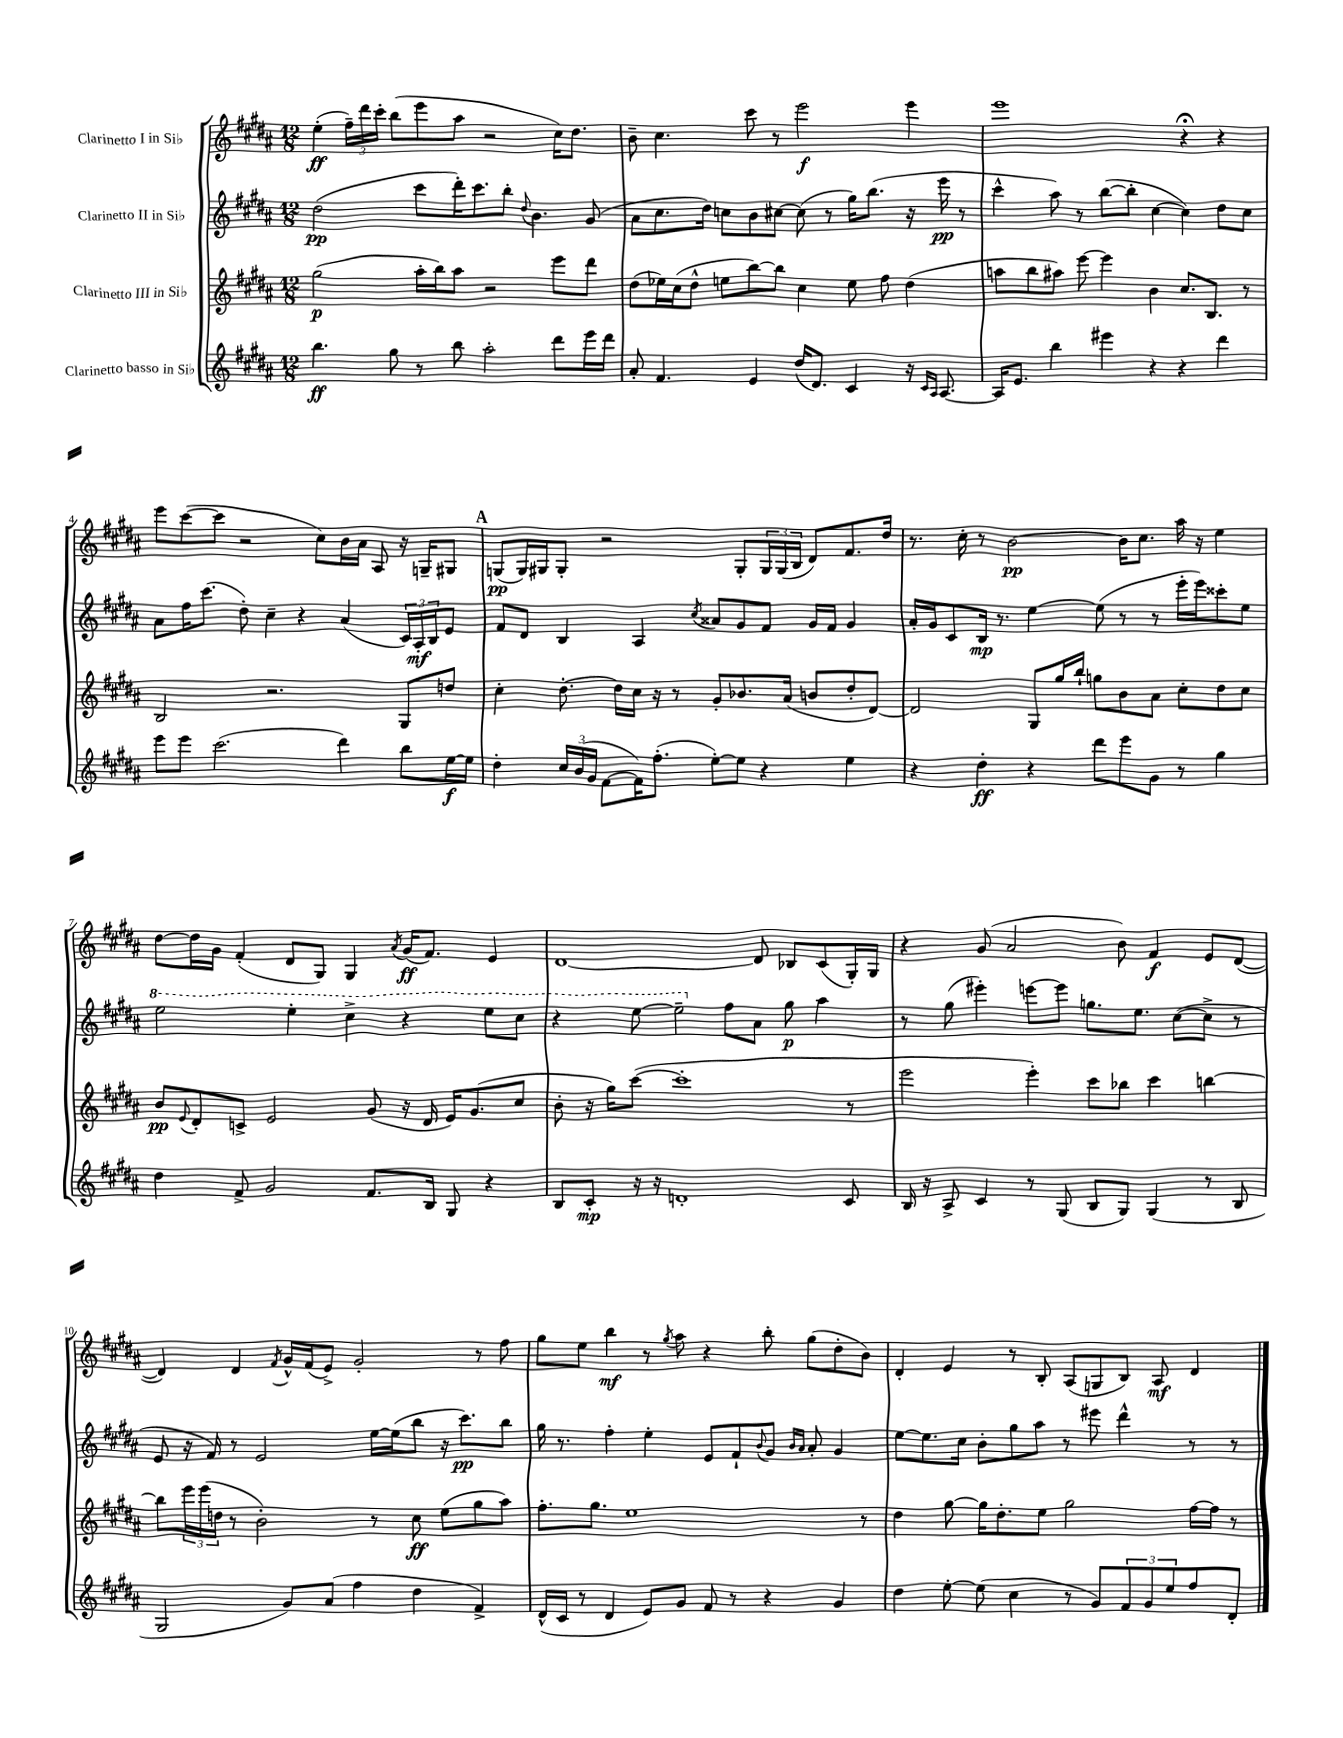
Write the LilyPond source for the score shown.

<<
\new StaffGroup <<
\new Staff = "s0" \with { instrumentName = "Clarinetto I in Sib" } {
    \clef treble \key b \major \numericTimeSignature \time 12/8
    e''4-.\ff( \tuplet 3/2 { fis''16--) dis'''16 cis'''16-. } b''8( e'''8 ais''8 r2 cis''16) dis''8. |
    b'8-- cis''4. cis'''8 r8 e'''2\f e'''4 |
    e'''1 r4\fermata r4 |
    e'''8 cis'''8~( cis'''8 r2 cis''8) b'16 ais'16 ais8 r16 g16-- gis8 |
    \mark \markup { \bold "A" } g8\pp( g16) gis16 gis8-. r2 gis8-. \tuplet 3/2 { gis16 gis16( b16 } dis'8) fis'8. dis''16 |
    r8. cis''16-. r8 b'2~\pp b'16 cis''8. ais''16 r16 e''4 |
    dis''8~ dis''16 gis'16 fis'4-.( dis'8 gis8) gis4 \acciaccatura { ais'8 } gis'16\ff( fis'8.) e'4 |
    dis'1~ dis'8 bes8 cis'8( gis16-.) gis16 |
    r4 gis'8( ais'2 b'8) fis'4\f e'8 dis'8~( |
    dis'4) dis'4 \acciaccatura { fis'8 } gis'16-^ fis'16( e'8->) gis'2-. r8 fis''8 |
    gis''8 e''8 b''4\mf r8 \acciaccatura { gis''8 } ais''8 r4 b''8-. gis''8( dis''8-. b'8) |
    dis'4-. e'4 r8 b8-. ais8( g8 b8) ais8\mf dis'4 \bar "|." |
}
\new Staff = "s1" \with { instrumentName = "Clarinetto II in Sib" } {
    \clef treble \key b \major \numericTimeSignature \time 12/8
    dis''2\pp( cis'''8 dis'''16-.) cis'''8. b''8-. \appoggiatura { dis''8 } b'4. gis'8( |
    ais'8 cis''8. dis''16) c''8 b'8 cis''8~ cis''8( r8 gis''16) b''8.( r16 e'''16\pp r8 |
    cis'''4-^ ais''8) r8 b''8~( b''8-. cis''4~ cis''4) dis''8 cis''8 |
    ais'8 fis''16 cis'''8.( dis''8-.) cis''4-- r4 ais'4( \tuplet 3/2 { cis'16) ais16-.\mf b16 } e'8 |
    \mark \markup { \bold "A" } fis'8 dis'8 b4 ais4 \acciaccatura { cis''8 } aisis'8 gis'8 fis'8 gis'16 fis'16 gis'4 |
    ais'16-. gis'16 cis'8 b16\mp r8. e''4~ e''8( r8 r8 e'''16-. e'''16) cisis'''8-. e''8 |
    \ottava #1 e'''2 e'''4-. cis'''4-> r4 e'''8 cis'''8 |
    r4 e'''8~ e'''2-- \ottava #0 fis''8 ais'8 gis''8\p ais''4 |
    r8 gis''8( eis'''4-.) e'''8~ e'''8 g''8. e''8. cis''8~( cis''8-> r8 |
    e'8 r16 fis'16) r8 e'2 e''16~ e''16( b''8 r16 cis'''8.\pp) b''8 |
    gis''16 r8. fis''4-. e''4-. e'8 fis'8-! \appoggiatura { b'8 } gis'8 \grace { b'16 ais'16 } ais'8-. gis'4 |
    e''8~ e''8. cis''16 b'8-. gis''8 ais''8 r8 eis'''8 dis'''4-^ r8 r8 \bar "|." |
}
\new Staff = "s2" \with { instrumentName = "Clarinetto III in Sib" } {
    \clef treble \key b \major \numericTimeSignature \time 12/8
    gis''2\p( ais''16-. b''16) ais''8 r2 e'''8 dis'''8 |
    dis''8( ees''16) cis''16( dis''8-^ e''8 b''8~) b''8 cis''4 e''8 fis''8 dis''4( |
    a''8 b''8 ais''8) e'''8~ e'''4 b'4 cis''8. b8. r8 |
    b2 r2. gis8 d''8 |
    \mark \markup { \bold "A" } cis''4-. dis''8.~-. dis''16 cis''16 r16 r8 gis'8-. bes'8. ais'16( b'8 dis''8-. dis'8~) |
    dis'2 gis8 gis''16 b''16-! g''8 b'8 ais'8 cis''8-. dis''8 cis''8 |
    b'8\pp \appoggiatura { e'8 } dis'8-. c'8-> e'2 gis'8( r16 dis'16 e'16) gis'8.( cis''8 |
    b'8-. r16 gis''16) cis'''8~( cis'''1-. r8 |
    e'''2 e'''4-.) cis'''8 bes''8 cis'''4 b''4~ |
    b''8 \tuplet 3/2 { e'''16 e'''16( d''16 } r8 b'2-.) r8 cis''8\ff e''8( gis''8 ais''8) |
    fis''8.-. gis''8. e''1 r8 |
    dis''4 gis''8~ gis''16 dis''8.-. e''8 gis''2 fis''16~ fis''16 r8 \bar "|." |
}
\new Staff = "s3" \with { instrumentName = "Clarinetto basso in Sib" } {
    \clef treble \key b \major \numericTimeSignature \time 12/8
    b''4.\ff gis''8 r8 b''8 ais''2-. dis'''8 e'''16 dis'''16 |
    ais'8-. fis'4. e'4 dis''16( dis'8.) cis'4 r16 \grace { cis'16 ais16 } ais8.~ |
    ais16 e'8. b''4 eis'''4 r4 r4 dis'''4 |
    e'''8 e'''8 cis'''2.( dis'''4) b''8 e''16~\f e''16 |
    \mark \markup { \bold "A" } dis''4-. \tuplet 3/2 { cis''16 b'16( gis'16 } fis'8~ fis'16) fis''8.-.( e''8~-.) e''8 r4 e''4 |
    r4 dis''4-.\ff r4 dis'''8 e'''8 gis'8 r8 gis''4 |
    dis''4 fis'8-> gis'2 fis'8. b16 gis8 r4 |
    b8 cis'8-.\mp r16 r16 d'1-. cis'8 |
    b16 r16 ais8-> cis'4 r8 gis8( b8 gis8) gis4( r8 b8 |
    gis2 gis'8) ais'8( fis''4 dis''4 fis'4->) |
    dis'16-^( cis'16 r8 dis'4 e'8) gis'8 fis'8 r8 r4 gis'4 |
    dis''4 e''8~-. e''8( cis''4 r8 gis'8) \tuplet 3/2 { fis'8 gis'8 e''8 } fis''8 dis'8-. \bar "|." |
}
>>
>>
